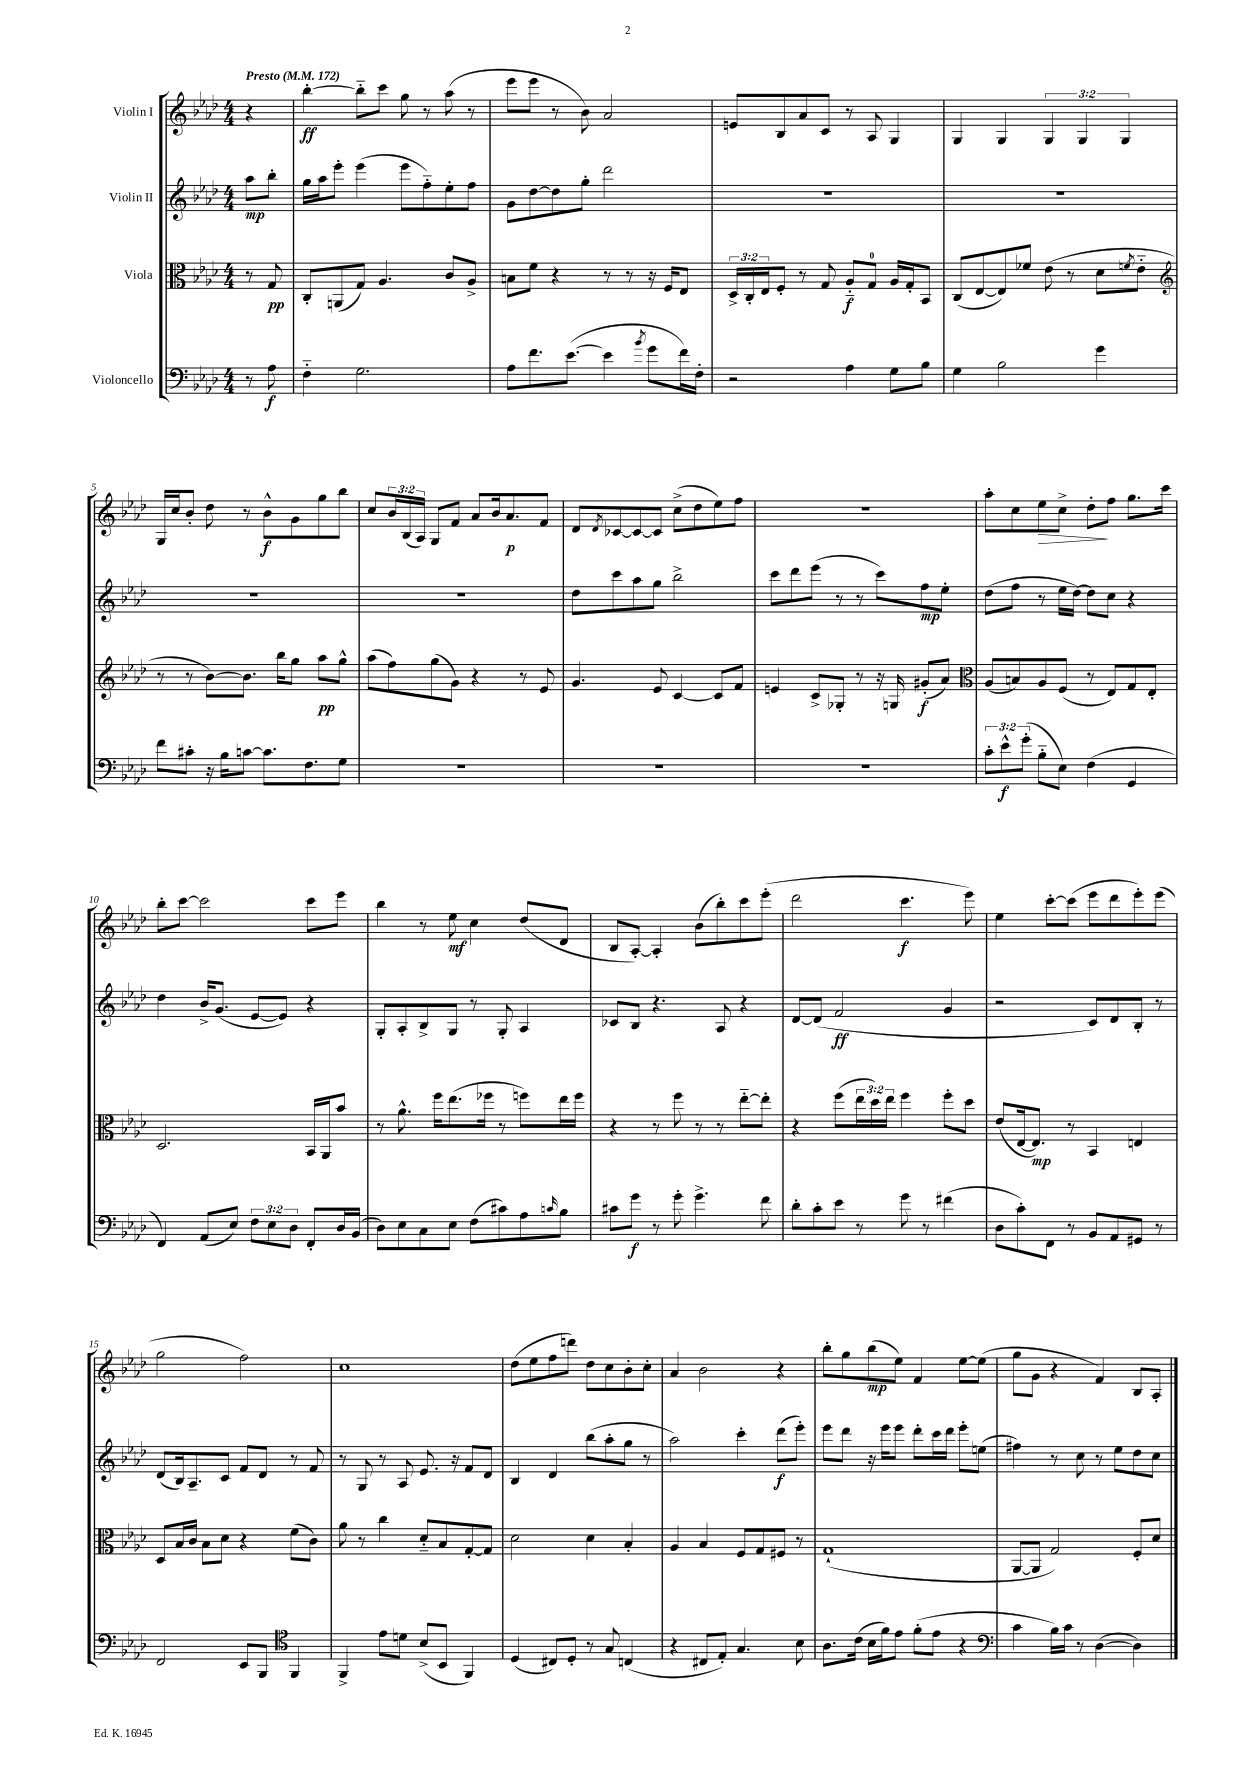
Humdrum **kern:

**kern	**dynam	**kern	**dynam	**kern	**dynam	**kern	**dynam
*part4	*part4	*part3	*part3	*part2	*part2	*part1	*part1
*staff4	*staff4	*staff3	*staff3	*staff2	*staff2	*staff1	*staff1
*I"Violoncello	*	*I"Viola	*	*I"Violin II	*	*I"Violin I	*
*clefF4	*	*clefC3	*	*clefG2	*	*clefG2	*
*k[b-e-a-d-]	*	*k[b-e-a-d-]	*	*k[b-e-a-d-]	*	*k[b-e-a-d-]	*
*M4/4	*	*M4/4	*	*M4/4	*	*M4/4	*
*MM172	*	*MM172	*	*MM172	*	*MM172	*
=	=	=	=	=	=	=	=
!	!	!	!	!	!	!LO:TX:a:B:t=Presto	!
8r	.	8r	.	8aa-\L	mp	4r	.
8A-\	f	8G/	pp	8bb-'\J	.	.	.
=1	=1	=1	=1	=1	=1	=1	=1
4F\	.	8C'/L	.	16gg\LL	.	[4bb-'\	ff
.	.	.	.	16aa-\J	.	.	.
.	.	(8AAn/	.	8eee-'\J	.	.	.
2.G\	.	8G/J)	.	(4eee-\	.	8bb-\L]	.
.	.	4.A-/	.	.	.	8ccc\J	.
.	.	.	.	8eee-\L	.	8gg\	.
.	.	.	.	8ff\)	.	8r	.
.	.	8c/L	.	8ee-'\	.	(8aa-\	.
.	.	8A-^/J	.	8ff\J	.	8r	.
=2	=2	=2	=2	=2	=2	=2	=2
8A-\L	.	8Bn\L	.	8g\L	.	8eee-\L	.
8.f\	.	8f\J	.	[8dd-\	.	8eee-\J	.
.	.	4r	.	8dd-\]	.	8r	.
([8.e-\J	.	.	.	.	.	.	.
.	.	.	.	8gg'\J	.	8b-\)	.
4e-\]	.	8r	.	2ddd-\	.	2a-/	.
.	.	8r	.	.	.	.	.
8qb-/	.	.	.	.	.	.	.
8g\L	.	16r	.	.	.	.	.
.	.	16F/KL	.	.	.	.	.
16f\L)	.	8E-/J	.	.	.	.	.
16F'\JJ	.	.	.	.	.	.	.
=3	=3	=3	=3	=3	=3	=3	=3
2r	.	24D-^/LL	.	1r	.	8en/L	.
.	.	24C'/	.	.	.	.	.
.	.	24E-/J	.	.	.	.	.
.	.	8F'/J	.	.	.	8B-/	.
.	.	8r	.	.	.	8a-/	.
.	.	8G/	.	.	.	8c/J	.
4A-\	.	8A-/L	f	.	.	8r	.
.	.	8G/J	.	.	.	8A-/	.
8G\L	.	16A-/LL	.	.	.	4G/	.
.	.	16G'/J	.	.	.	.	.
8B-\J	.	8BB-/J	.	.	.	.	.
=4	=4	=4	=4	=4	=4	=4	=4
4G\	.	(8C/L	.	1r	.	4G/	.
.	.	[8E-/	.	.	.	.	.
2B-\	.	8E-/])	.	.	.	4G/	.
.	.	8f-X/J	.	.	.	.	.
.	.	(8e-\	.	.	.	6G/	.
.	.	8r	.	.	.	.	.
.	.	.	.	.	.	6G/	.
4g\	.	8d-\L	.	.	.	.	.
.	.	.	.	.	.	6G/	.
.	.	8qfn/	.	.	.	.	.
.	.	8e-\J	.	.	.	.	.
!!LO:LB:g=z
=5	=5	=5	=5	=5	=5	=5	=5
*	*	*clefG2	*	*	*	*	*
8f\L	.	8r	.	1r	.	16G/LL	.
.	.	.	.	.	.	16cc/J	.
8c#X'\J	.	8r	.	.	.	8b-'/J	.
16r	.	[8b-\L)	.	.	.	8dd-\	.
16B-\KL	.	.	.	.	.	.	.
[8cn\J	.	8.b-\J]	.	.	.	8r	.
8.c\L]	.	.	.	.	.	8b-^^\L	f
.	.	16bb-\KL	.	.	.	.	.
.	.	8gg\J	.	.	.	8g\	.
8.F\	.	.	.	.	.	.	.
.	.	8aa-\L	pp	.	.	8gg\	.
8G\J	.	8gg^^\J	.	.	.	8bb-\J	.
=6	=6	=6	=6	=6	=6	=6	=6
1r	.	(8aa-\L	.	1r	.	8cc/L	.
.	.	8ff\)	.	.	.	24b-/L	.
.	.	.	.	.	.	(24B-/	.
.	.	.	.	.	.	24A-/JJ)	.
.	.	(8gg\	.	.	.	8G/L	.
.	.	8g\J)	.	.	.	8f/J	.
.	.	4r	.	.	.	8a-/L	.
.	.	.	.	.	.	16b-/k	.
.	.	.	.	.	.	8.a-/	p
.	.	8r	.	.	.	.	.
.	.	8e-/	.	.	.	8f/J	.
=7	=7	=7	=7	=7	=7	=7	=7
1r	.	4.g/	.	8dd-\L	.	8d-/L	.
.	.	.	.	.	.	8qd-/	.
.	.	.	.	8ccc\	.	[8c-X/	.
.	.	.	.	8aa-\	.	8c-/_	.
.	.	8e-/	.	8gg\J	.	8c-/J]	.
.	.	[4c/	.	2bb-^\	.	(8cc^\L	.
.	.	.	.	.	.	8dd-\	.
.	.	8c/L]	.	.	.	8ee-\)	.
.	.	8f/J	.	.	.	8ff\J	.
=8	=8	=8	=8	=8	=8	=8	=8
1r	.	4en/	.	8ccc\L	.	1r	.
.	.	.	.	8ddd-\	.	.	.
.	.	8c^/L	.	(8eee-\J	.	.	.
.	.	8G-X'/J	.	8r	.	.	.
.	.	8r	.	8r	.	.	.
.	.	16r	.	8ccc\L)	.	.	.
.	.	16Gn/	.	.	.	.	.
.	.	(8g#X'/L	f	8ff\	mp	.	.
.	.	8a-/J)	.	8ee-'\J	.	.	.
=9	=9	=9	=9	=9	=9	=9	=9
*	*	*clefC3	*	*	*	*	*
12c'\L	.	(8A-/L	.	(8dd-\L	.	8aa-'\L	.
12e-^^\	f	.	.	.	.	.	.
.	.	8Bn/)	.	8ff\J	.	8cc\	.
(12g'\J	.	.	.	.	.	.	.
!	!	!	!	!	!	!	!LO:HP:b
8B-\L	.	8A-/	.	8r	.	8ee-\	>
8E-\J)	.	(8F/J	.	16ee-\LL	.	8cc^\J	.
.	.	.	.	[16dd-\JJ)	.	.	.
(4F\	.	8r	.	8dd-\L]	.	8dd-'\L	.
.	.	8E-/L)	.	8cc\J	.	8ff\J	]
4GG/	.	8G/	.	4r	.	8.gg\L	.
.	.	8E-'/J	.	.	.	.	.
.	.	.	.	.	.	16ccc\Jk	.
!!LO:LB:g=z
=10	=10	=10	=10	=10	=10	=10	=10
4FF/)	.	2.D-/	.	4dd-\	.	8bb-'\L	.
.	.	.	.	.	.	[8ccc\J	.
(8AA-/L	.	.	.	16b-^/KL	.	2ccc\]	.
.	.	.	.	(8.g/J	.	.	.
8E-/J)	.	.	.	.	.	.	.
12F\L	.	.	.	[8e-/L	.	.	.
12E-\	.	.	.	.	.	.	.
.	.	.	.	8e-/J])	.	.	.
12D-\J	.	.	.	.	.	.	.
8FF'/L	.	16BB-/LL	.	4r	.	8ccc\L	.
.	.	16AA-/J	.	.	.	.	.
16D-/L	.	8b-/J	.	.	.	8eee-\J	.
(16BB-/JJ	.	.	.	.	.	.	.
=11	=11	=11	=11	=11	=11	=11	=11
8D-\L)	.	8r	.	8G'/L	.	4bb-\	.
8E-\	.	8.a-^^\	.	8A-'/	.	.	.
8C\	.	.	.	8B-^/	.	8r	.
.	.	16ff\KL	.	.	.	.	.
8E-\J	.	(8.ee-\	.	8G/J	.	8ee-\	mf
(8F\L	.	.	.	8r	.	4cc\	.
.	.	16ff-X\Jk	.	.	.	.	.
8c#X\)	.	8r	.	8G'/	.	.	.
8A-\	.	8ffn\L)	.	4A-/	.	(8dd-/L	.
16qqcn/	.	.	.	.	.	.	.
8B-\J	.	16ee-\L	.	.	.	8d-/J	.
.	.	16ff\JJ	.	.	.	.	.
=12	=12	=12	=12	=12	=12	=12	=12
8c#X\L	.	4r	.	8c-X/L	.	8B-/L	.
8g\J	f	.	.	8B-/J	.	[8A-'/J)	.
8r	.	8r	.	4.r	.	4A-'/]	.
8g'\	.	8ff\	.	.	.	.	.
4.g^\	.	8r	.	.	.	(8b-\L	.
.	.	8r	.	8A-/	.	8bb-'\)	.
.	.	[8ee-\L	.	4r	.	8ccc\	.
8f\	.	8ee-'\J]	.	.	.	(8eee-'\J	.
=13	=13	=13	=13	=13	=13	=13	=13
8d-'\L	.	4r	.	[8d-/L	.	2ddd-\	.
8c'\	.	.	.	(8d-/J]	.	.	.
8e-\J	.	(8ff\L	.	2f/	ff	.	.
8r	.	24ee-\L	.	.	.	.	.
.	.	24dd-\)	.	.	.	.	.
.	.	24ee-\JJ	.	.	.	.	.
8g\	.	4ff\	.	.	.	4.ccc\	f
8r	.	.	.	.	.	.	.
(4f#X\	.	8ff'\L	.	4g/	.	.	.
.	.	8dd-\J	.	.	.	8eee-\)	.
=14	=14	=14	=14	=14	=14	=14	=14
8D-\L	.	(8e-/L	.	2r	.	4ee-\	.
8c'\)	.	[16E-/k	.	.	.	.	.
.	.	8.E-/J])	mp	.	.	.	.
8FF\J	.	.	.	.	.	[8ccc'\L	.
8r	.	8r	.	.	.	(8ccc\J]	.
8BB-/L	.	4BB-/	.	8c/L)	.	8eee-\L	.
8AA-/	.	.	.	8d-/	.	8ddd-\	.
8GG#X/J	.	4En/	.	8B-'/J	.	8eee-'\)	.
8r	.	.	.	8r	.	(8eee-\J	.
!!LO:LB:g=z
=15	=15	=15	=15	=15	=15	=15	=15
2FF/	.	8D-/L	.	(8d-/L	.	2gg\	.
.	.	16B-/L	.	16B-/k)	.	.	.
.	.	16c/JJ	.	8.A-~/	.	.	.
.	.	8B-\L	.	.	.	.	.
.	.	8d-\J	.	8c/J	.	.	.
8EE-/L	.	4r	.	8f/L	.	2ff\)	.
8BBB-/J	.	.	.	8d-/J	.	.	.
*clefC4	*	*	*	*	*	*	*
4FF/	.	(8f\L	.	8r	.	.	.
.	.	8c\J)	.	8f/	.	.	.
=16	=16	=16	=16	=16	=16	=16	=16
4FF^/	.	8a-\	.	8r	.	1cc	.
.	.	8r	.	8G/	.	.	.
8e-\L	.	4cc\	.	8r	.	.	.
8dn\J	.	.	.	8A-/	.	.	.
(8B-^/L	.	8d-/L	.	8.e-/	.	.	.
8BB-/J	.	8B-/	.	.	.	.	.
.	.	.	.	16r	.	.	.
4FF/)	.	[8G'/	.	8f/L	.	.	.
.	.	8G/J]	.	8d-/J	.	.	.
=17	=17	=17	=17	=17	=17	=17	=17
(4D-/	.	2d-\	.	4B-/	.	(8dd-\L	.
.	.	.	.	.	.	8ee-\	.
8C#X/L)	.	.	.	4d-/	.	8ff\	.
8D-'/J	.	.	.	.	.	8dddn\J)	.
8r	.	4d-\	.	(8bb-\L	.	8dd-\L	.
8G/	.	.	.	8aa-'\	.	8cc\	.
(4Cn/	.	4B-'/	.	8gg\J	.	8b-'\	.
.	.	.	.	8r	.	8cc'\J	.
=18	=18	=18	=18	=18	=18	=18	=18
4r	.	4A-/	.	2aa-\)	.	4a-/	.
8C#X/L	.	4B-/	.	.	.	2b-\	.
8E-'/J)	.	.	.	.	.	.	.
4.G/	.	8F/L	.	4ccc'\	.	.	.
.	.	8G/	.	.	.	.	.
.	.	8F#X/J	.	(8ddd-\L	f	4r	.
8B-\	.	8r	.	8eee-'\J)	.	.	.
=19	=19	=19	=19	=19	=19	=19	=19
8.A-\L	.	(1G`	.	8eee-\L	.	8bb-'\L	.
.	.	.	.	8ddd-\J	.	8gg\	.
(16c\Jk	.	.	.	.	.	.	.
16B-\LL	.	.	.	16r	.	(8bb-\	mp
16f\J)	.	.	.	16eee-\KL	.	.	.
8e-\J	.	.	.	8eee-\J	.	8ee-\J)	.
(8f'\L	.	.	.	8ddd-'\L	.	4f/	.
8e-\J	.	.	.	16ccc\L	.	.	.
.	.	.	.	16ddd-\JJ	.	.	.
4r	.	.	.	8eee-'\L	.	[8ee-\L	.
.	.	.	.	(8een\J	.	(8ee-\J]	.
=20	=20	=20	=20	=20	=20	=20	=20
*clefF4	*	*	*	*	*	*	*
4c\	.	[8AA-/L	.	4ff#X\)	.	8gg\L	.
.	.	8AA-/J]	.	.	.	8g\J	.
16B-\LL)	.	2G/)	.	8r	.	4r	.
16c\JJ	.	.	.	.	.	.	.
8r	.	.	.	8cc\	.	.	.
([4D-\	.	.	.	8r	.	4f/)	.
.	.	.	.	8ee-\L	.	.	.
4D-\])	.	8F'/L	.	8dd-\	.	8B-/L	.
.	.	8d-/J	.	8cc\J	.	8A-'/J	.
==	==	==	==	==	==	==	==
*-	*-	*-	*-	*-	*-	*-	*-
